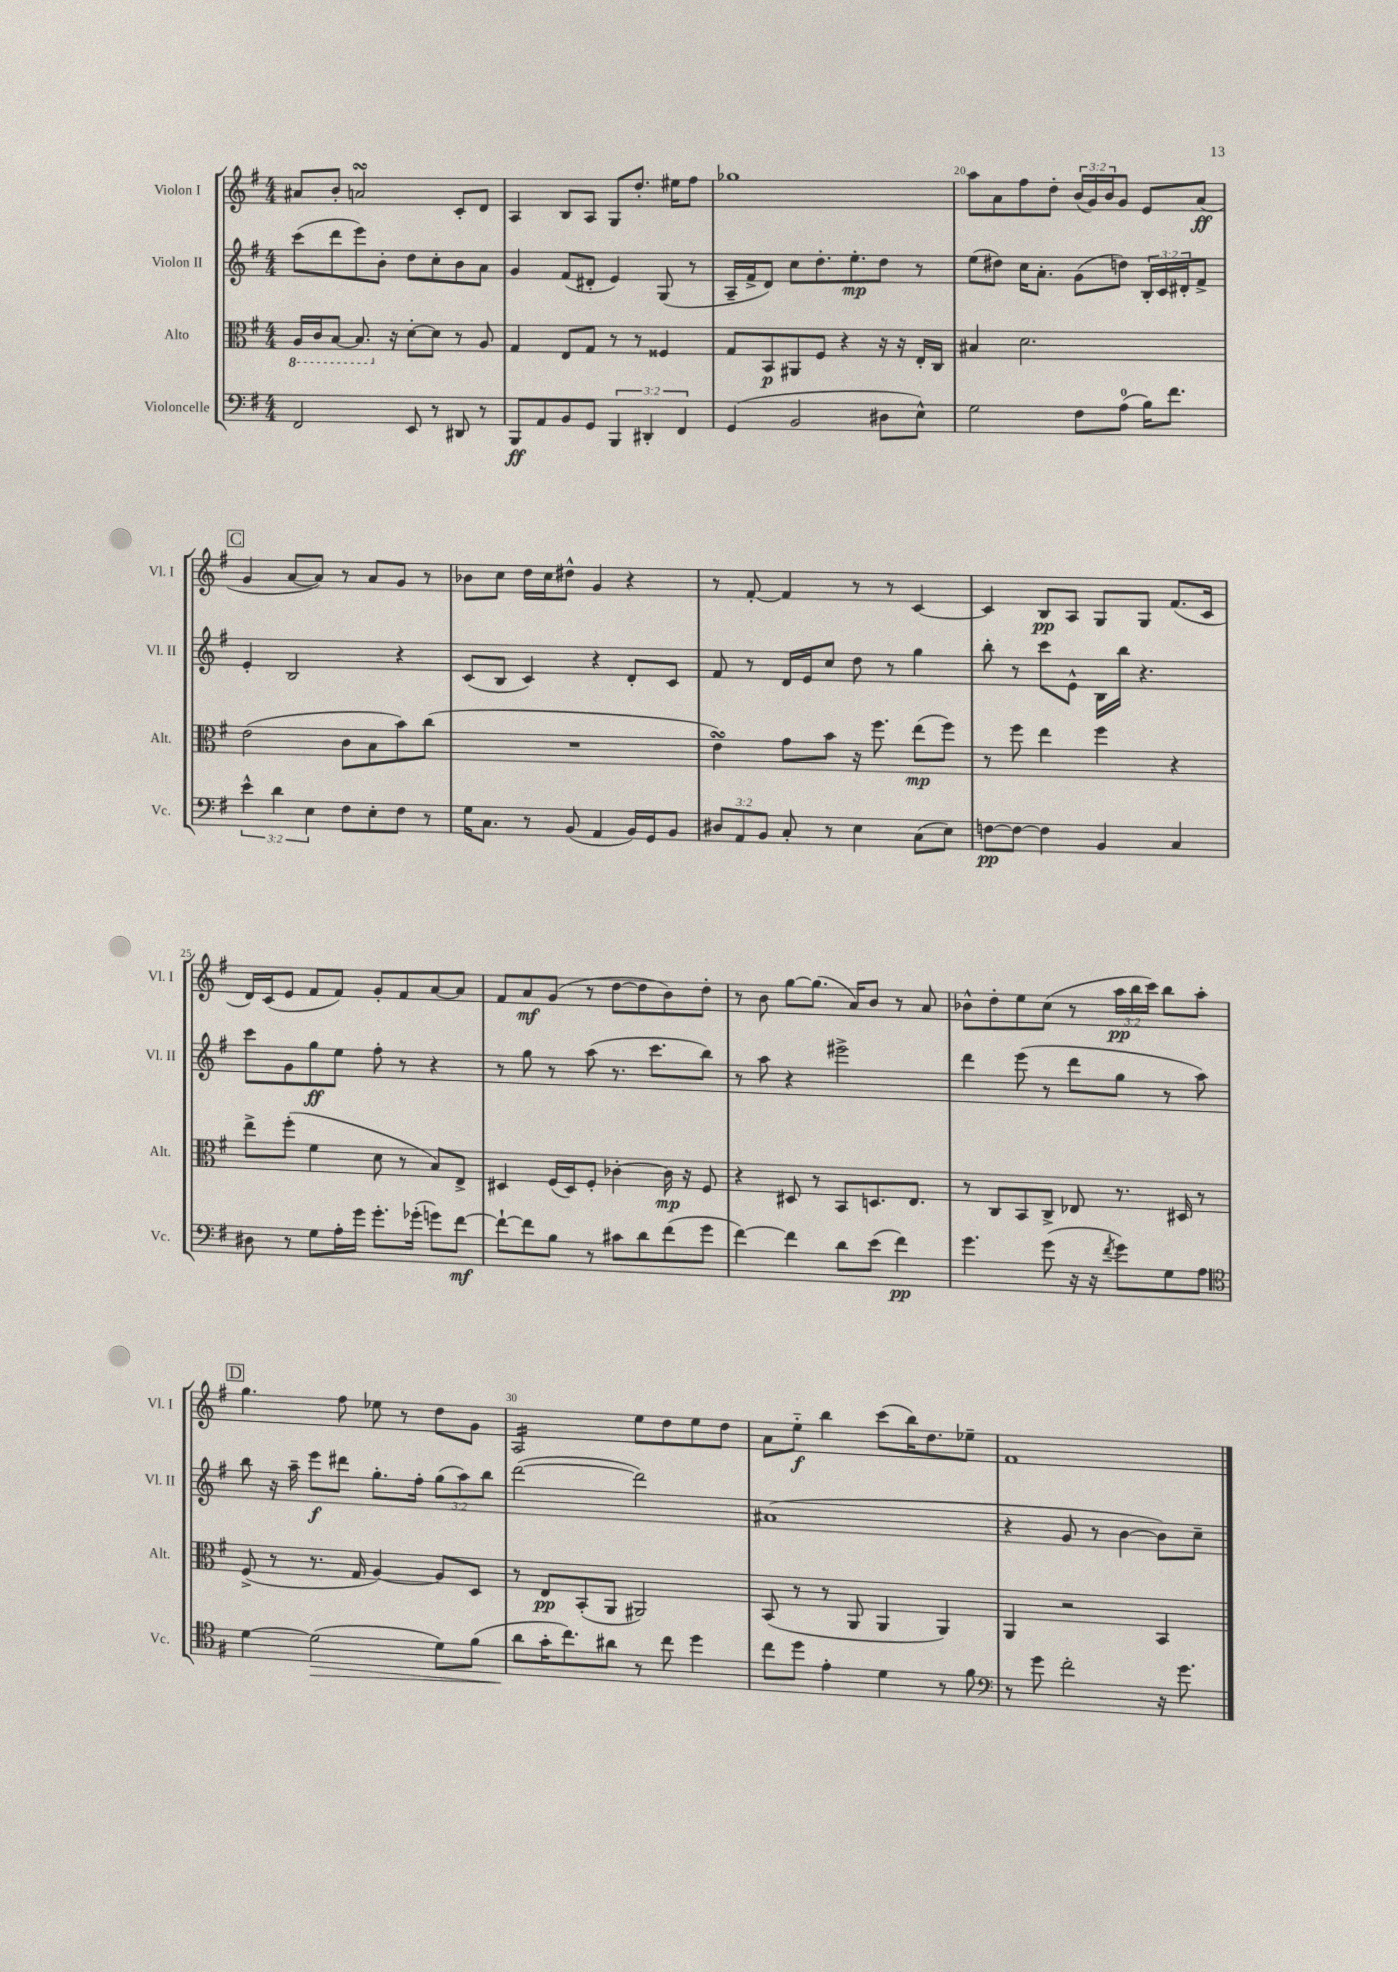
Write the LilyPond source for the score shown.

<<
\new StaffGroup <<
\new Staff = "s0" \with { instrumentName = "Violon I" shortInstrumentName = "Vl. I" } {
    \clef treble \key g \major \numericTimeSignature \time 4/4 \override Staff.TupletNumber.text = #tuplet-number::calc-fraction-text
    ais'8 b'8-. a'2\turn c'8-. d'8 |
    a4 b8 a8 g8 d''8.-. eis''16 fis''8 |
    ges''1 |
    a''8 a'8 fis''8 d''8-. \tuplet 3/2 { b'16( g'16) b'16 } g'8 e'8 a'8\ff( |
    \mark \markup { \box "C" } g'4 a'8~ a'8) r8 a'8 g'8 r8 |
    bes'8 c''8 d''16 c''16 dis''8-^ g'4 r4 |
    r8 fis'8~-. fis'4 r8 r8 c'4~ |
    c'4 b8\pp a8 g8 g8 fis'8.( c'16 |
    d'16) c'16( e'8 fis'8 fis'8) g'8-. fis'8 a'8~ a'8 |
    fis'8 a'8\mf g'8( r8 d''8~ d''8 b'8) d''8-. |
    r8 b'8 g''8~ g''8.( a'16) b'8 r8 a'8 |
    bes'8-^ d''8-. e''8 c''8( r8 \tuplet 3/2 { a''16\pp b''16 c'''16) } b''8 a''8-. |
    \mark \markup { \box "D" } g''4. fis''8 ees''8 r8 d''8 g'8 |
    a2:16 e''8 d''8 e''8 d''8 |
    a'8 e''8-_\f b''4 c'''8( b''16) d''8. ees''8-- |
    fis'1 \bar "|." |
}
\new Staff = "s1" \with { instrumentName = "Violon II" shortInstrumentName = "Vl. II" } {
    \clef treble \key g \major \numericTimeSignature \time 4/4 \override Staff.TupletNumber.text = #tuplet-number::calc-fraction-text
    c'''8( d'''8 e'''8) b'8-. d''8 c''8-. b'8 a'8 |
    g'4 fis'8( dis'8-. e'4) g8( r8 |
    a16-- fis'16-> d'8) c''8 d''8.-. e''8.-.\mp d''8 r8 |
    e''8( dis''8) c''16 a'8.-. g'8( d''8) \tuplet 3/2 { b16-. c'16 dis'16-. } fis'8-> |
    \mark \markup { \box "C" } e'4-. b2 r4 |
    c'8( b8 c'4) r4 d'8-. c'8 |
    fis'8 r8 d'16 e'16 c''8 d''8 r8 g''4 |
    b''8-. r8 c'''8 e'8-^ b16 b''16 r4. |
    c'''8 g'8 g''8\ff e''8 fis''8-. r8 r4 |
    r8 g''8 r8 a''8( r8. c'''8. b''8) |
    r8 a''8 r4 eis'''2-> |
    d'''4 e'''8( r8 d'''8 g''8 r8 a''8) |
    \mark \markup { \box "D" } b''8 r16 a''16-- e'''8\f dis'''8 g''8.-. fis''16-. \tuplet 3/2 { g''8( a''8) b''8 } |
    d'''2~( d'''2) |
    ais'1( |
    r4 g'8 r8 b'4~ b'8) c''8-- \bar "|." |
}
\new Staff = "s2" \with { instrumentName = "Alto" shortInstrumentName = "Alt." } {
    \clef alto \key g \major \numericTimeSignature \time 4/4
    \ottava #-1 a,16 c16 b,8~ b,8. \ottava #0 r16 d'8~-. d'8 r8 a8 |
    g4 e8 g8 r8 r8 fisis4 |
    g8 b,8\p ais,8 fis8 r4 r16 r16 e16-. c16 |
    bis4 d'2. |
    \mark \markup { \box "C" } e'2( c'8 b8 b'8) c''8( |
    R1 |
    e'4\turn) g'8 b'8 r16 fis''8. e''8\mp( fis''8) |
    r8 fis''8 e''4 fis''4 r4 |
    e''8-> fis''8-.( fis'4 d'8 r8 b8) e8-> |
    dis4 fis16( dis16) fis8-. ces'4~-. ces'16\mp r16 fis8 |
    r4 dis8 r8 b,8 d8. e8. |
    r8 c8 b,8 c8-> ees8 r8. dis16 r8 |
    \mark \markup { \box "D" } fis8->( r8 r8. g16 a4~) a8 d8 |
    r8 e8\pp b,8-.( a,8 ais,2) |
    b,8( r8 r8 a,8 a,4 a,4) |
    a,4 r2 b,4 \bar "|." |
}
\new Staff = "s3" \with { instrumentName = "Violoncelle" shortInstrumentName = "Vc." } {
    \clef bass \key g \major \numericTimeSignature \time 4/4 \override Staff.TupletNumber.text = #tuplet-number::calc-fraction-text
    fis,2 e,8 r8 dis,8 r8 |
    b,,8\ff a,8 b,8 g,8 \tuplet 3/2 { b,,4 dis,4-. fis,4 } |
    g,4( b,2 dis8 e8-^) |
    g2 fis8 a8-0( b16) fis'8. |
    \mark \markup { \box "C" } \tuplet 3/2 { e'4-^ d'4 e4 } fis8 e8-. fis8 r8 |
    g16 c8. r8 b,8( a,4 b,16) g,16 b,8 |
    \tuplet 3/2 { dis8 a,8 b,8 } c8-. r8 e4 c8( e8) |
    f8~\pp f8~ f4 b,4 c4 |
    dis8 r8 g8 a16-. g'16 g'8.-. ges'16-.( g'8) fis'8~\mf |
    fis'8~-! fis'8 b8 r8 cis'8 d'8 fis'8( g'8 |
    fis'4~) fis'4 d'8 e'8( fis'4\pp) |
    g'4. g'8( r16 r16 \acciaccatura { fis'8 } g'8) g8 a8 |
    \mark \markup { \box "D" } \clef tenor d'4~ d'2\>( d'8) fis'8( |
    a'8\! g'16-. c''8.) ais'8 r8 c''8 d''4 |
    c''8 d''8 e'4-. d'4 r8 fis'8 |
    \clef bass r8 g'8 fis'2-. r16 g'8. \bar "|." |
}
>>
>>
\layout { \context { \Score currentBarNumber = #17 \override BarNumber.break-visibility = ##(#f #t #t) barNumberVisibility = #(every-nth-bar-number-visible 5) } }
